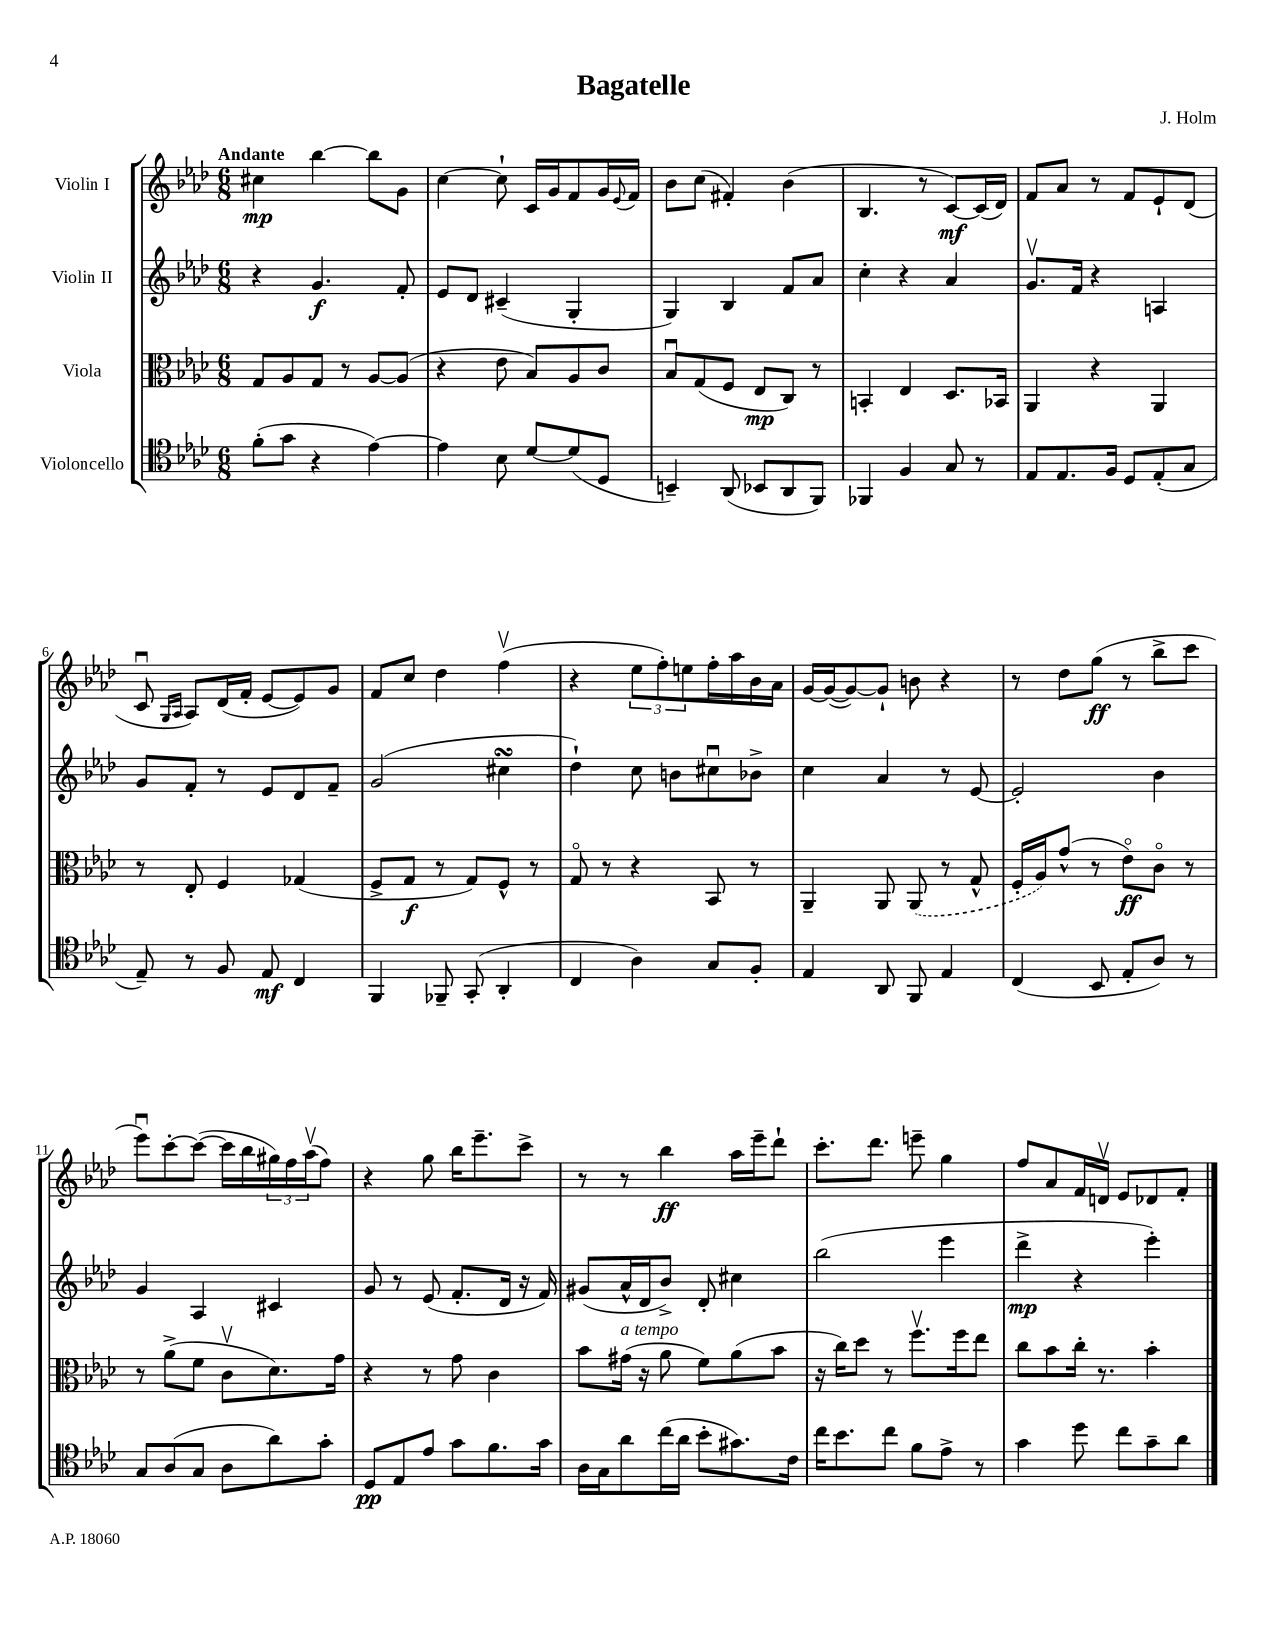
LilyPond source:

\header { title = "Bagatelle" composer = "J. Holm" }
<<
\new StaffGroup <<
\new Staff = "s0" \with { instrumentName = "Violin I" } {
    \clef treble \key aes \major \numericTimeSignature \time 6/8 \tempo "Andante"
    cis''4\mp bes''4~ bes''8 g'8 |
    c''4~ c''8-! c'16 g'16 f'8 g'16 \appoggiatura { ees'8 } f'16 |
    bes'8 c''8( fis'4-.) bes'4( |
    bes4. r8 c'8~\mf) c'16( des'16) |
    f'8 aes'8 r8 f'8 ees'8-! des'8( |
    c'8\downbow \grace { g16 aes16 } aes8) des'16( f'16-. ees'8~ ees'8) g'8 |
    f'8 c''8 des''4 f''4\upbow( |
    r4 \tuplet 3/2 { ees''8 f''8-.) e''8 } f''16-. aes''16 bes'16 aes'16 |
    g'16~ g'16~( g'8~) g'8-! b'8 r4 |
    r8 des''8 g''8\ff( r8 bes''8-> c'''8 |
    ees'''8\downbow) c'''8~-. c'''8~( c'''16 bes''16 \tuplet 3/2 { gis''16) f''16 aes''16\upbow( } f''8) |
    r4 g''8 bes''16 ees'''8.-- c'''8-> |
    r8 r8 bes''4\ff aes''16 ees'''16-- des'''8-! |
    c'''8.-. des'''8. e'''8-- g''4 |
    f''8 aes'8 f'16 d'16\upbow ees'8 des'8 f'8-. \bar "|." |
}
\new Staff = "s1" \with { instrumentName = "Violin II" } {
    \clef treble \key aes \major \numericTimeSignature \time 6/8
    r4 g'4.\f f'8-. |
    ees'8 des'8 cis'4--( g4-. |
    g4) bes4 f'8 aes'8 |
    c''4-. r4 aes'4 |
    g'8.\upbow f'16 r4 a4 |
    g'8 f'8-. r8 ees'8 des'8 f'8-- |
    g'2( cis''4\turn |
    des''4-!) c''8 b'8 cis''8\downbow bes'8-> |
    c''4 aes'4 r8 ees'8~ |
    ees'2-. bes'4 |
    g'4 aes4 cis'4 |
    g'8 r8 ees'8( f'8.-. des'16 r16 f'16) |
    gis'8( aes'16-^ des'16 bes'8->) des'8-. cis''4 |
    bes''2( ees'''4 |
    des'''4->\mp r4 ees'''4-.) \bar "|." |
}
\new Staff = "s2" \with { instrumentName = "Viola" } {
    \clef alto \key aes \major \numericTimeSignature \time 6/8
    g8 aes8 g8 r8 aes8~ aes8( |
    r4 ees'8 bes8) aes8 c'8 |
    bes8\downbow g8( f8 ees8\mp c8) r8 |
    b,4-. ees4 des8. bes,16 |
    aes,4 r4 aes,4 |
    r8 ees8-. f4 ges4( |
    f8-> g8\f r8 g8) f8-^ r8 |
    g8\flageolet r8 r4 bes,8 r8 |
    aes,4-- aes,8 \once \slurDashed aes,8( r8 g8-^ |
    f16-. aes16) g'8-^( r8 ees'8\flageolet\ff) c'8\flageolet r8 |
    r8 aes'8->( f'8 c'8\upbow des'8.) g'16 |
    r4 r8 g'8 c'4 |
    bes'8 gis'16^\markup { \italic "a tempo" }( r16 aes'8 f'8) aes'8( bes'8 |
    r16 c''16) des''8 r8 f''8.\upbow f''16 ees''8 |
    c''8 bes'8 c''16-. r8. bes'4-. \bar "|." |
}
\new Staff = "s3" \with { instrumentName = "Violoncello" } {
    \clef tenor \key aes \major \numericTimeSignature \time 6/8
    f'8-.( g'8 r4 ees'4~) |
    ees'4 bes8 des'8~ des'8( des8 |
    b,4--) aes,8( bes,8 aes,8 f,8) |
    fes,4 f4 g8 r8 |
    ees8 ees8. f16 des8 ees8-.( g8 |
    ees8--) r8 f8 ees8\mf c4 |
    f,4 fes,8-- g,8-.( aes,4-. |
    c4 aes4) g8 f8-. |
    ees4 aes,8 f,8 ees4 |
    c4( bes,8 ees8-. aes8) r8 |
    g8 aes8( g8 aes8 aes'8) g'8-. |
    des8\pp ees8 ees'8 g'8 f'8. g'16 |
    aes16 g16 aes'8 c''16( aes'16 bes'8-. gis'8.) c'16 |
    c''16 bes'8. c''8 f'8 ees'8-> r8 |
    g'4 des''8 c''8 g'8-- aes'8 \bar "|." |
}
>>
>>
